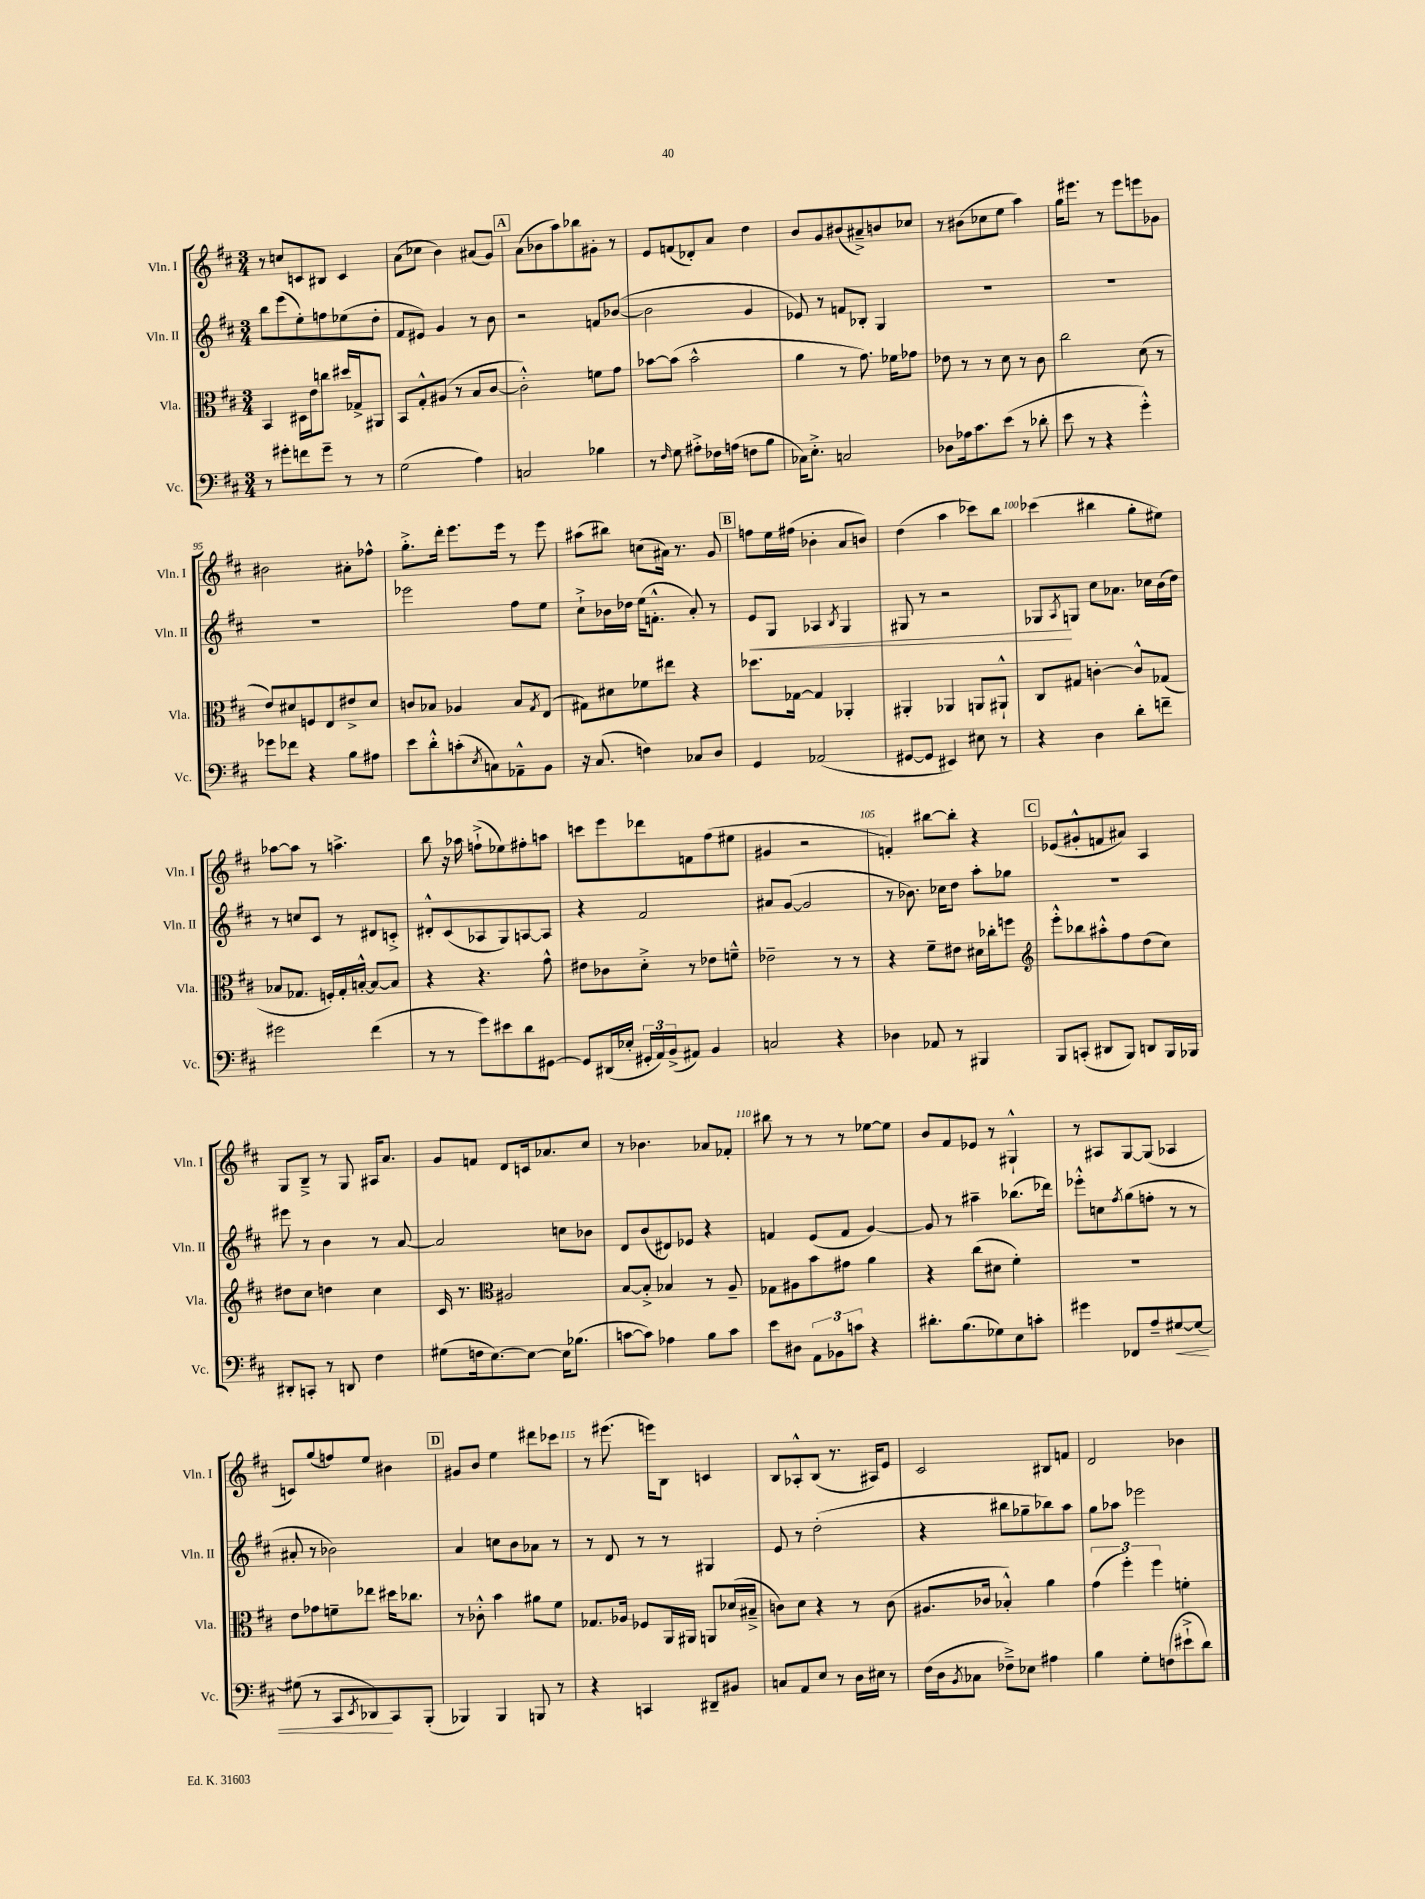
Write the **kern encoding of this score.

**kern	**kern	**kern	**kern
*staff4	*staff3	*staff2	*staff1
*clefF4	*clefC3	*clefG2	*clefG2
*k[f#c#]	*k[f#c#]	*k[f#c#]	*k[f#c#]
*M3/4	*M3/4	*M3/4	*M3/4
8r	4BB	8bb	8r
8g#'	.	(8eee	8cc
8f	16D#	8ee')	8c
.	16e	.	.
8g#~	8cc	8ff	8B#
8r	16dd#	(8ee-	4c
.	16G-^	.	.
8r	8AA#	8dd'	.
=	=	=	=
(2G	8BB	8f#	(8a
.	8G'^^	8e#)	8cc-
.	(8A#	4g	4b)
.	8r	.	.
4A)	8B	8r	(8a#
.	[8c#	8b	8g)
=	=	=	=
2C	2c#'^^])	2r	(8a
.	.	.	8b-
.	.	.	8aa)
.	.	.	8bb-
4B-	8f	8f	8g#'
.	8g	([8b-	8r
=	=	=	=
8r	[8b-	2b-]	8e
16qqF#	.	.	.
8G	(8b-]	.	(8f
8A#'^	2b-^^	.	8d-')
16F-	.	.	8a
(16A	.	.	.
8F	.	4g	4dd
8B	.	.	.
=	=	=	=
16C-)	4a	8e-)	8b
8.E'^	.	.	.
.	.	8r	8g
2C	8r	8f	(8b#
.	8.g)	8B-'	8a#~^)
.	.	4G	8b
.	16f-	.	.
.	8g-	.	8cc-
=	=	=	=
8D-	8e-	2.r	8r
16A-	8r	.	(8b#
8.c#	.	.	.
.	8r	.	8cc-
(8e	8d	.	8ee
8r	8r	.	4aa)
8d-'	8c#	.	.
=	=	=	=
8e	2cc#	2.r	16gg
.	.	.	8.eee#
8r	.	.	.
4r	.	.	8r
.	.	.	8eee#
4g'^^)	(8d	.	8eee
.	8r	.	8g-
=	=	=	=
8g-	8e)	2.r	2b#
8f-	8d#	.	.
4r	8F	.	.
.	8E	.	.
8B	8e#^	.	8a#'
8A#	8d#	.	8ff-^^
=	=	=	=
8e	8c	2eee-	8.gg'^
8d'^^	8B-	.	.
.	.	.	16ddd'
(8c'	4A-	.	8.eee
8qE	.	.	.
8C)	.	.	.
.	.	.	16eee
8AA-~^^	8B-	8ff#	8r
.	8qG	.	.
8BB	(8E	8ee	8eee
=	=	=	=
16r	8G#)	8cc#`^	(8aa#
(8.C#	.	.	.
.	8d#	16b-	8bb#)
.	.	16dd-	.
4F)	8f-	(16ee	(8cc
.	.	8.f'^^	.
.	8ee#	.	16a#)
.	.	.	8.r
8C-	4r	8a')	.
8D	.	8r	8g
=	=	=	=
4GG	8.dd-	8e	8ff
.	.	8G	16ee
.	[16G-	.	(16ff#
(2AA-	4G-]	4A-	4b-'
.	.	8qB	.
.	4AA-'	4G	8a
.	.	.	8b)
=	=	=	=
[8GG#	4AA#'	8G#	(4dd
8GG#]	.	8r	.
4EE#)	4AA-	2r	4aa
8E#	8AA	.	8ccc-)
8r	8AA#`^^	.	8bb
=	=	=	=
4r	8C#	8G-	(4ccc-
.	.	8qA	.
.	8G#	8G	.
4D	[4c'	8cc#	4bb#
.	.	8.a-	.
8d'	8c^^]	.	8gg'
.	.	16cc-	.
8f~	(8G-	(16b	8ee#)
.	.	16dd)	.
=	=	=	=
2g#	8B-	8r	[8aa-
.	8.G-	8cc	8aa-]
.	.	8c#	8r
.	16F')	.	.
.	16G-'	8r	4.aa^
.	[16B'^^	.	.
(4f#	8B_	8d#	.
.	8B]	8c'^	.
=	=	=	=
8r	4r	8d#'^^	8bb
8r	.	(8c#	16r
.	.	.	16aa-
8g)	4.r	8A-	(8ff`^
8e#	.	8G)	8ee-)
8d	.	[8A	8ff#'
[8GG#	8g^^	8A]	8aa
=	=	=	=
8GG#]	8e#	4r	8ccc
(16DD#	8c-	.	8eee
16E-'	.	.	.
24GG#'	8d'^	2f#	8ddd-
24AA)	.	.	.
(24BB^	.	.	.
8AA#)	8r	.	8f
4BB	8e-	.	(8ff#
.	8f~^^	.	8ee#
=	=	=	=
2C	2e-~	8a#	4g#
.	.	([8g	.
.	.	2g]	2r
4r	8r	.	.
.	8r	.	.
=	=	=	=
4D-	4r	8r	4f')
.	.	8.b-)	.
8AA-	8f#~	.	[8bb#
.	.	16cc-	.
8r	8e#	8dd	8bb#']
4BBB#	16d#	8aa'	4r
.	16cc-'	.	.
.	8ff	8gg-	.
=	=	=	=
*	*clefG2	*	*
8BBB	8eee'^^	2.r	(8e-
(8CC'	8bb-	.	8g#'^^
8DD#	8aa#'^^	.	8f
8BBB)	8ff#	.	8a#)
8DD	(8dd	.	4A
16BBB	8cc#)	.	.
16BBB-	.	.	.
=	=	=	=
8DD#'	8dd#	8eee#	8G
8CC'	8cc#	8r	8B~^
8r	4dd	4b	8r
8DD	.	.	8G
4F#	4cc#	8r	16A#
.	.	.	8.a
.	.	[8a	.
=	=	=	=
(8G#	16c#	2a]	8g
.	8.r	.	.
16F	.	.	8f
[8.E)	.	.	.
*	*clefC3	*	*
.	2A#	.	8d
8E_	.	.	16c
.	.	.	8.a-
16E]	.	8cc	.
(8.B-	.	.	.
.	.	8b-	8cc#
=	=	=	=
[8c	[8B	8d	8r
8c])	8B'^]	(8b	4.b-
4A-	4B-	8d#)	.
.	.	8e-	.
8B	8r	4r	8a-
8c	8A~	.	8f-'
=	=	=	=
8e	8G-	4f	8bb#
8D#	8A#	.	8r
12AA	8b	(8e	8r
12BB-	.	.	.
.	8g#	8f	8r
12c	.	.	.
4r	4a	[4g)	[8ee-
.	.	.	8ee-]
=	=	=	=
8.d#'	4r	8g]	8b
.	.	8r	8f#
(8.B	.	.	.
.	(8cc#	4aa#~	8e-
8G-)	8d#	.	8r
8E	4f#')	(8.bb-	4G#`^^
8c'	.	.	.
.	.	16ddd-)	.
=	=	=	=
4g#	2.r	8eee-'^^	8r
.	.	8cc	8A#
.	.	8qff#	.
8FF-	.	(8gg	[8G
8A~	.	8ff'	(8G]
[8G#	.	8r	4A-
8G#_	.	8r	.
=	=	=	=
(8G#]	8e	8a#'	8c)
8r	8g-	8r	(8gg
8CC#	8f~	2b-)	8ff)
8qEE	.	.	.
8DD-)	8ee-	.	8ee
8CC#	16dd#	.	4b#
.	8.cc-	.	.
(8BBB'	.	.	.
=	=	=	=
4BBB-)	8r	4a	8g#
.	8c-'^^	.	8b
4BBB-	4b	8cc	4ee
.	.	8b	.
8BBB	8a#	8a-	8ddd#
8r	8f#	8r	8ccc-
=	=	=	=
4r	8.G-	8r	8r
.	.	8d	(8.eee#
.	16A-	.	.
4CC	8F-	8r	.
.	.	.	16eee)
.	16AA	8r	8B
.	16AA#	.	.
8DD#~	8AA	4G#	4c
8BB#	(16d-	.	.
.	16B#~^	.	.
=	=	=	=
8C	8c)	8e	8B
8AA	8d	8r	8A-'^^
8E	4r	(2dd'	(8B
8r	.	.	8.r
16D	8r	.	.
16E#	.	.	16A#)
8r	(8c	.	8e
=	=	=	=
(16F#	8.A#	4r	2c#
16D	.	.	.
8qBB	.	.	.
8C-	.	.	.
.	16c-	.	.
8F-~^)	4B-'^^)	8bb#	.
8E-	.	8gg-~	.
4A#	4a	8bb-)	8B#
.	.	8aa	8f
=	=	=	=
4B	(6g	8gg	2d
.	.	8aa-	.
.	6ff#')	.	.
8G'	.	2eee-	.
.	6ff#	.	.
(8F	.	.	.
8e#`^	4f'	.	4b-
8d)	.	.	.
==	==	==	==
*-	*-	*-	*-
